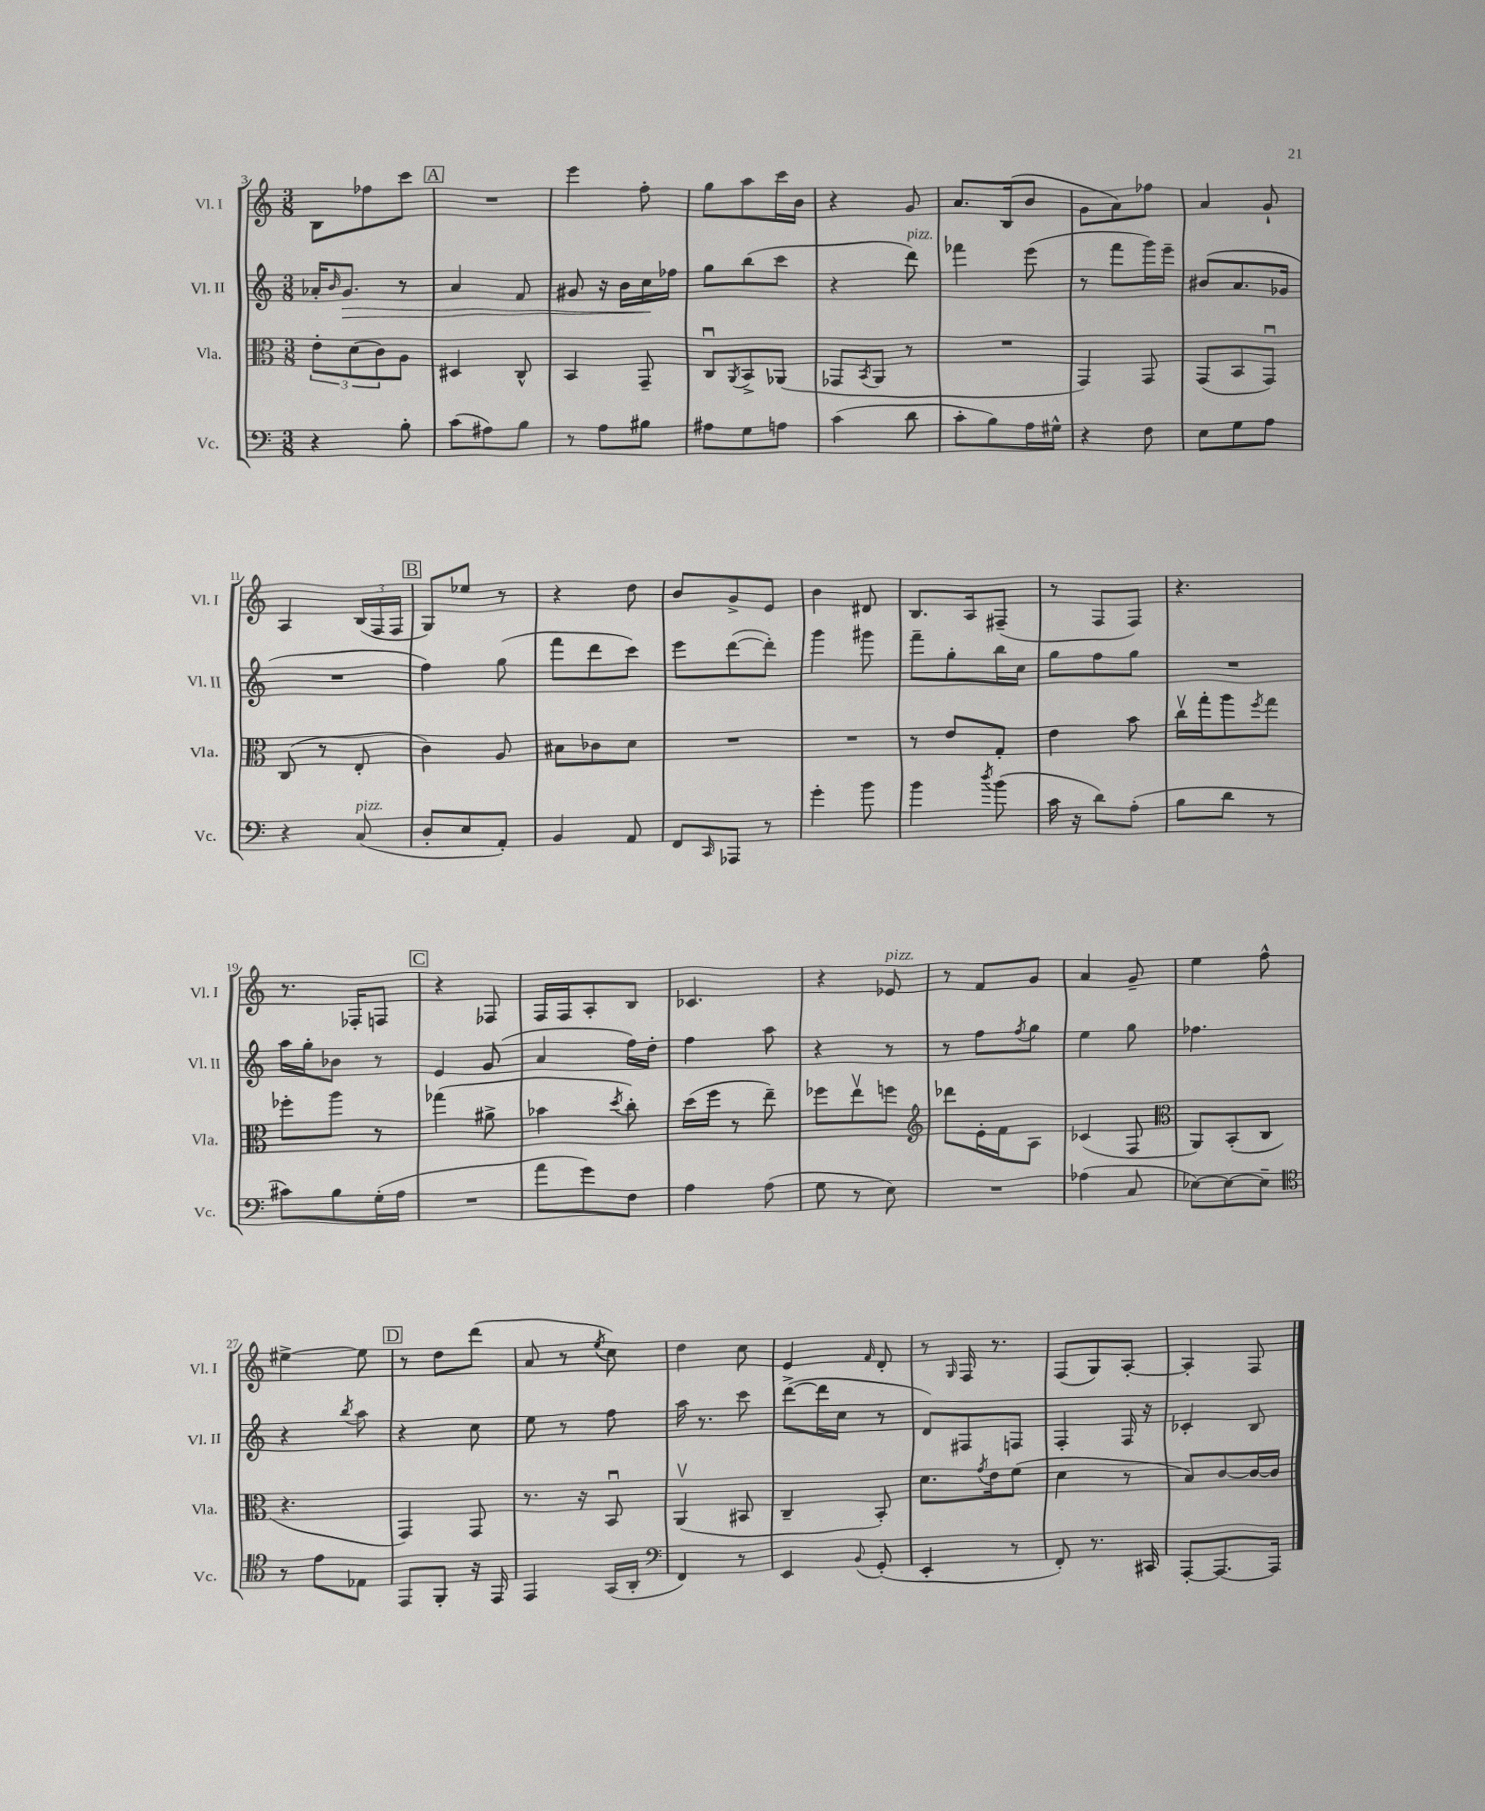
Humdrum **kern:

**kern	**kern	**kern	**dynam	**kern
*part4	*part3	*part2	*part2	*part1
*staff4	*staff3	*staff2	*staff2	*staff1
*I"Vc.	*I"Vla.	*I"Vl. II	*	*I"Vl. I
*I'Vc.	*I'Vla.	*I'Vl. II	*	*I'Vl. I
*clefF4	*clefC3	*clefG2	*	*clefG2
*k[]	*k[]	*k[]	*	*k[]
*M3/8	*M3/8	*M3/8	*	*M3/8
=3	=3	=3	=3	=3
4r	12e'\L	16a-X'/KL	.	8B\L
.	.	16qqb/	.	.
!	!	!	!LO:HP:b	!
.	.	8.g/J	>	.
.	(12d\	.	.	.
.	.	.	.	8ff-X\
.	12c\)	.	.	.
8B'\	8A\J	8r	.	8ccc\J
!!LO:REH:place=s1:t=A
=4	=4	=4	=4	=4
(8c\L	4D#X/	4a/	.	4.r
8A#X\)	.	.	.	.
8B\J	8C^^/	8f/	.	.
=5	=5	=5	=5	=5
8r	4BB/	8g#X/	.	4eee\
8A\L	.	16r	.	.
.	.	16b\LL	.	.
8B#X\J	8GG~/	16cc\	.	8ff'\
.	.	16ff-X\JJ	]	.
=6	=6	=6	=6	=6
8A#X\L	8Cu/L	8gg\L	.	8gg\L
.	8qAA/	.	.	.
8G\	8BB^/	(8bb\	.	8aa\
8An\J	(8AA-X/J	8ccc\J	.	16ccc\L
.	.	.	.	16b\JJ
=7	=7	=7	=7	=7
(4c\	8GG-X/L	4r	.	4r
.	8qBB/	.	.	.
.	8AA/J	.	.	.
!	!	!LO:TX:a:i:t=pizz.	!	!
8d\	8r	8ddd\)	.	8g/
=8	=8	=8	=8	=8
8c'\L	4.r	4fff-X\	.	8.a/L
8B\)	.	.	.	.
.	.	.	.	(16B/k
16A\L	.	(8eee\	.	8b/J
16G#X^^\JJ	.	.	.	.
=9	=9	=9	=9	=9
4r	4GG/)	8r	.	8g\L
.	.	8fff\L	.	8a\)
8F\	8GG/	16ggg\L)	.	8ff-X\J
.	.	16eee~\JJ	.	.
=10	=10	=10	=10	=10
8E\L	(8GG/L	(8b#X/L	.	4a/
8G\	8BB/	8.a/	.	.
8A\J	8GGu/J)	.	.	8g`/
.	.	16g-X/Jk	.	.
!!LO:LB:g=z
=11	=11	=11	=11	=11
4r	(8C/	4.r	.	4A/
.	8r	.	.	.
!LO:TX:a:i:t=pizz.	!	!	!	!
(8C/	8E'/	.	.	(24B/LL
.	.	.	.	24F/
.	.	.	.	24F/JJ
!!LO:REH:place=s1:t=B
=12	=12	=12	=12	=12
8D'/L	4c\)	4ff\)	.	8G/L)
8E/	.	.	.	8ee-X/J
8AA'/J)	8A/	(8gg\	.	8r
=13	=13	=13	=13	=13
4BB/	8B#X\L	8fff\L	.	4r
.	8c-X\	8ddd\	.	.
8AA/	8d\J	8ccc\J)	.	8dd\
=14	=14	=14	=14	=14
8FF/L	4.r	8eee\L	.	8b/L
16qqCC/	.	.	.	.
8AAA-X/J	.	([8ddd\	.	8g^/
8r	.	8ddd'\J])	.	8e/J
=15	=15	=15	=15	=15
4g'\	4.r	4ggg\	.	4b\
8b\	.	8ggg#X\	.	8d#X/
=16	=16	=16	=16	=16
4b\	8r	8fff~\L	.	8.B/L
.	8e/L	8gg'\	.	.
.	.	.	.	16A/k
8qdd/	.	.	.	.
(8b\	8G'/J	16bb\L	.	(8F#X~/J
.	.	16cc\JJ	.	.
=17	=17	=17	=17	=17
16c\	4e\	8gg\L	.	8r
16r	.	.	.	.
8d\L)	.	8ff\	.	8F/L
(8A'\J	8b\	8gg\J	.	8F/J)
=18	=18	=18	=18	=18
8B\L	16ccv\LL	4.r	.	4.r
.	16gg'\J	.	.	.
8d\J	8aa\	.	.	.
.	8qff/	.	.	.
8r	8gg\J	.	.	.
!!LO:LB:g=z
=19	=19	=19	=19	=19
8c#X\L)	8ff-X'\L	16aa\LL	.	8.r
.	.	16gg'\J	.	.
8B\	8aa\J	8b-X\J	.	.
.	.	.	.	16F-X'/KL
(16G'\L	8r	8r	.	8Fn/J
16A\JJ	.	.	.	.
!!LO:REH:place=s1:t=C
=20	=20	=20	=20	=20
4.r	(4gg-X\	4e/	.	4r
.	8a#X^\	(8g/	.	8F-X/
=21	=21	=21	=21	=21
8a\L	4b-X\	4a/	.	16F/LL
.	.	.	.	16F/J
8g\)	.	.	.	8A'/
.	8qdd/	.	.	.
8F\J	8cc'\)	16ff\LL)	.	8B/J
.	.	16dd'\JJ	.	.
=22	=22	=22	=22	=22
4A\	(16dd\LL	4ff\	.	4.c-X/
.	16ff\JJ	.	.	.
.	8r	.	.	.
(8A\	8ee~\)	8aa\	.	.
=23	=23	=23	=23	=23
8G\	8ff-X\L	4r	.	4r
8r	8eev\	.	.	.
!	!	!	!	!LO:TX:a:i:t=pizz.
8E\)	8ffn\J	8r	.	8e-X/
=24	=24	=24	=24	=24
*	*clefG2	*	*	*
4.r	8ddd-X\L	8r	.	8r
.	16e'\L	8ff\L	.	8f/L
.	16f\J	.	.	.
.	.	8qff/	.	.
.	8A\J	8gg\J	.	8g/J
=25	=25	=25	=25	=25
(4A-X\	(4c-X/	4ee\	.	4a/
8C/	8F/	8gg\	.	8g~/
=26	=26	=26	=26	=26
*	*clefC3	*	*	*
[8E-X\L)	8AA/L)	4.ff-X\	.	4ee\
8E-\_	(8BB'/	.	.	.
8E-~\J]	8C/J	.	.	8ff^^\
!!LO:LB:g=z
=27	=27	=27	=27	=27
*clefC4	*	*	*	*
8r	4.r	4r	.	[4ee#X^\
8e\L	.	.	.	.
.	.	8qbb/	.	.
8E-X\J	.	8aa\	.	8ee#\]
!!LO:REH:place=s1:t=D
=28	=28	=28	=28	=28
8EE/L	4GG/)	4r	.	8r
8FF'/J	.	.	.	8dd\L
16r	8GG/	8cc\	.	(8ddd\J
16EE/	.	.	.	.
=29	=29	=29	=29	=29
4EE/	8.r	8ee\	.	8a/
.	.	8r	.	8r
.	16r	.	.	.
.	.	.	.	8qee/
(16GG/LL	8BBu/	8ff\	.	8cc\)
16AA'/JJ	.	.	.	.
=30	=30	=30	=30	=30
*clefF4	*	*	*	*
4FF/)	(4AAv/	16aa\	.	4dd\
.	.	8.r	.	.
8r	8BB#X/	8ccc\	.	8cc\
=31	=31	=31	=31	=31
4EE/	4C~/	([8ddd^\L	.	4e/
.	.	16ddd\L]	.	.
.	.	16cc\JJ	.	.
8qqBB/	.	.	.	16qqf/
(8GG'/	8BB'/)	8r	.	8d'/
=32	=32	=32	=32	=32
4EE'/	8.d\L	8d/L)	.	8r
.	.	.	.	16qqG/
.	.	8F#X/	.	16F/
.	8qg/	.	.	.
.	16e\k	.	.	8.r
8r	(8f\J	8Fn/J	.	.
=33	=33	=33	=33	=33
8FF'/)	4d\	4F'/	.	(8F/L
8.r	.	.	.	8G/)
.	8r	16F/	.	[8A'/J
16CC#X/	.	16r	.	.
=34	=34	=34	=34	=34
[8AAA'/L	8B/L)	4c-X'/	.	4A'/]
8.AAA/_	[8c/	.	.	.
.	16c/L_	8B/	.	8F/
16AAA/Jk]	16c/JJ]	.	.	.
==	==	==	==	==
*-	*-	*-	*-	*-
